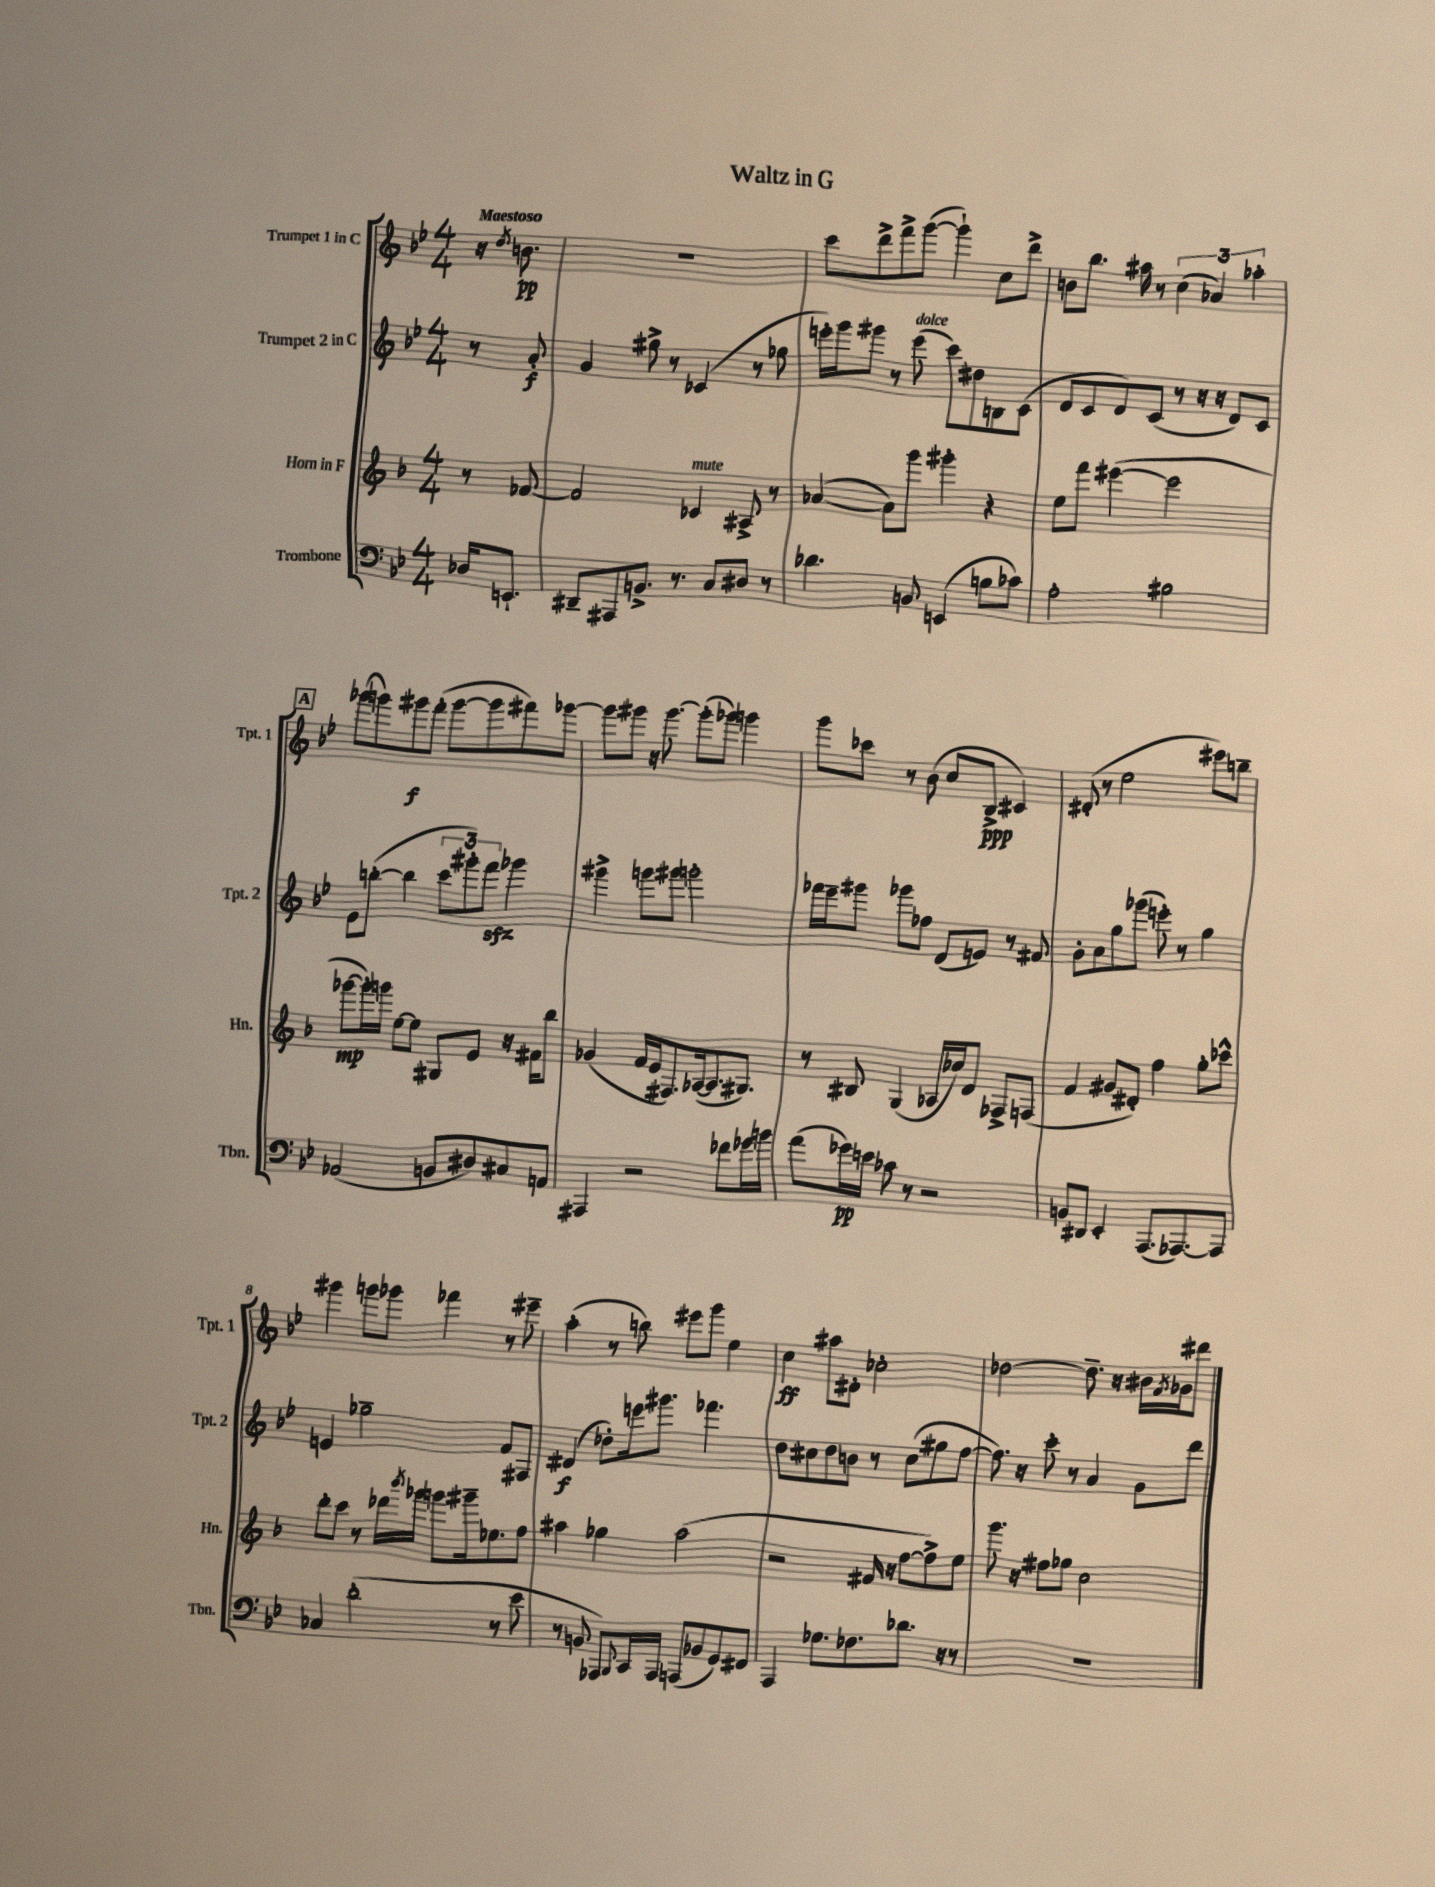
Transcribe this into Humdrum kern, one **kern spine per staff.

**kern	**kern	**kern	**kern
*staff4	*staff3	*staff2	*staff1
*clefF4	*clefG2	*clefG2	*clefG2
*k[b-e-]	*k[b-]	*k[b-e-]	*k[b-e-]
*M4/4	*M4/4	*M4/4	*M4/4
16D-	8r	8r	16r
.	.	.	8qdd
8.EE`	.	.	8.b
.	[8f-	8a'	.
=	=	=	=
8DD#~	2f-]	4g	1r
8AAA#	.	.	.
8.BB^	.	8gg#^	.
.	.	8r	.
8.r	.	.	.
.	4c-	(4c-	.
8C	.	.	.
8D#	8A#^	8r	.
8r	8r	8gg-	.
=	=	=	=
4.d-	([4a-	16eee')	8ccc
.	.	16ggg	.
.	.	8ggg#	8ddd^
.	8a-])	8r	8fff^
8BB	8ggg	(8eee	([8ggg
(4EE	4ggg#'	8ccc)	4ggg`])
.	.	8dd#	.
8B	4r	8B	8cc
8c-)	.	(8c	8ddd^
=	=	=	=
2A'	8ee	8d	8b
.	8fff	8c	8.bb-
.	([4eee#	8d)	.
.	.	.	16aa#
.	.	(8c	8r
2B#	2eee#]	8r	(6cc
.	.	16r	.
.	.	.	6a-)
.	.	16r	.
.	.	8d)	.
.	.	.	6aa-'
.	.	8c	.
=	=	=	=
(2AA-	[8ggg-	8e-	(8ggg-
.	16ggg-'])	([8bb'	8ggg)
.	16ggg	.	.
.	[8ee	4bb]	8ggg#
.	8ee]	.	(8fff'
8BB	8G#	12ccc	[8ggg#
.	.	12ggg#')	.
8D#)	8e	.	8ggg#]
.	.	12fff	.
8C#	16r	4ggg-	8fff#)
.	16f#	.	.
8AA	8bb-	.	[8ggg-
=	=	=	=
4AAA#	(4g-	4ggg#^	8ggg-]
.	.	.	8ggg#
2r	16f	8ggg	16r
.	16e	.	[8.ggg#
.	8.F#)	8ggg#	.
.	.	2ggg'	(8ggg#']
.	([16A-	.	.
.	8.A-]	.	8ggg-)
8f-	.	.	4ggg
.	8.G#)	.	.
16g-	.	.	.
16b	.	.	.
=	=	=	=
(8a	8r	16fff-	8ggg
.	.	16eee-~	.
16g-)	8B#	8ggg#	8ccc-
16e	.	.	.
8c-	(4G	8ggg-	8r
8r	.	8ff-	(8b-
2r	16A-	(8d	8cc
.	16cc-)	.	.
.	8d	8e)	8B-^
.	8F-^	8r	4c#)
.	(8F	8f#	.
=	=	=	=
8BB	4f	8g'	(8d#'
8DD#	.	8a	8r
4EE-'	8g#	8gg	2ee-
.	8d#')	(8ggg-	.
(8.AAA	4ff	8eee')	.
.	.	8r	.
[8.AAA-)	.	.	.
.	8gg'	4gg	8eee#)
8AAA-]	8ccc-^^	.	8bb~
=	=	=	=
4C-	8ddd'	4e	4ggg#
.	8ccc	.	.
(2d'	8r	2gg-~	8ggg
.	16ddd-	.	8ggg-
.	8qbbb-	.	.
.	16ggg-	.	.
.	8ggg	.	4fff-
.	16ggg#~	.	.
.	8.ee-	.	.
8r	.	8f	8r
8e-	8ff	8F#	8eee#~
=	=	=	=
8r	4aa#	(4d#	(4aa'
8BB	.	.	.
8AAA-)	4gg-	8dd-')	8r
8qqBBB-	.	.	.
16CC	.	16eee	8bb)
16AAA-	.	8.ggg#	.
(8AAA	(2aa#	.	8eee#
8BB-	.	4.fff-	8ggg
8GG)	.	.	4ee-
8FF#	.	.	.
=	=	=	=
4AAA	2r	8dd	4cc
.	.	8cc#	.
8.G-	.	8dd	8aa#
.	.	8b	8d#'
8.F-	.	.	.
.	16f#	8r	2cc-'
.	16r	.	.
8.d-	[8ff	(8cc#	.
.	8ff^])	8gg#	.
16r	.	.	.
8r	8ee	[8ff	.
=	=	=	=
1r	8.ggg	8.ff])	[2dd-
.	16r	16r	.
.	8ff#	8ccc'	.
.	8gg-	8r	.
.	2cc	4a	8.dd-~]
.	.	.	16r
.	.	8g	16b#
.	.	.	8qf
.	.	.	16g-
.	.	8ddd	8ddd#
==	==	==	==
*-	*-	*-	*-
